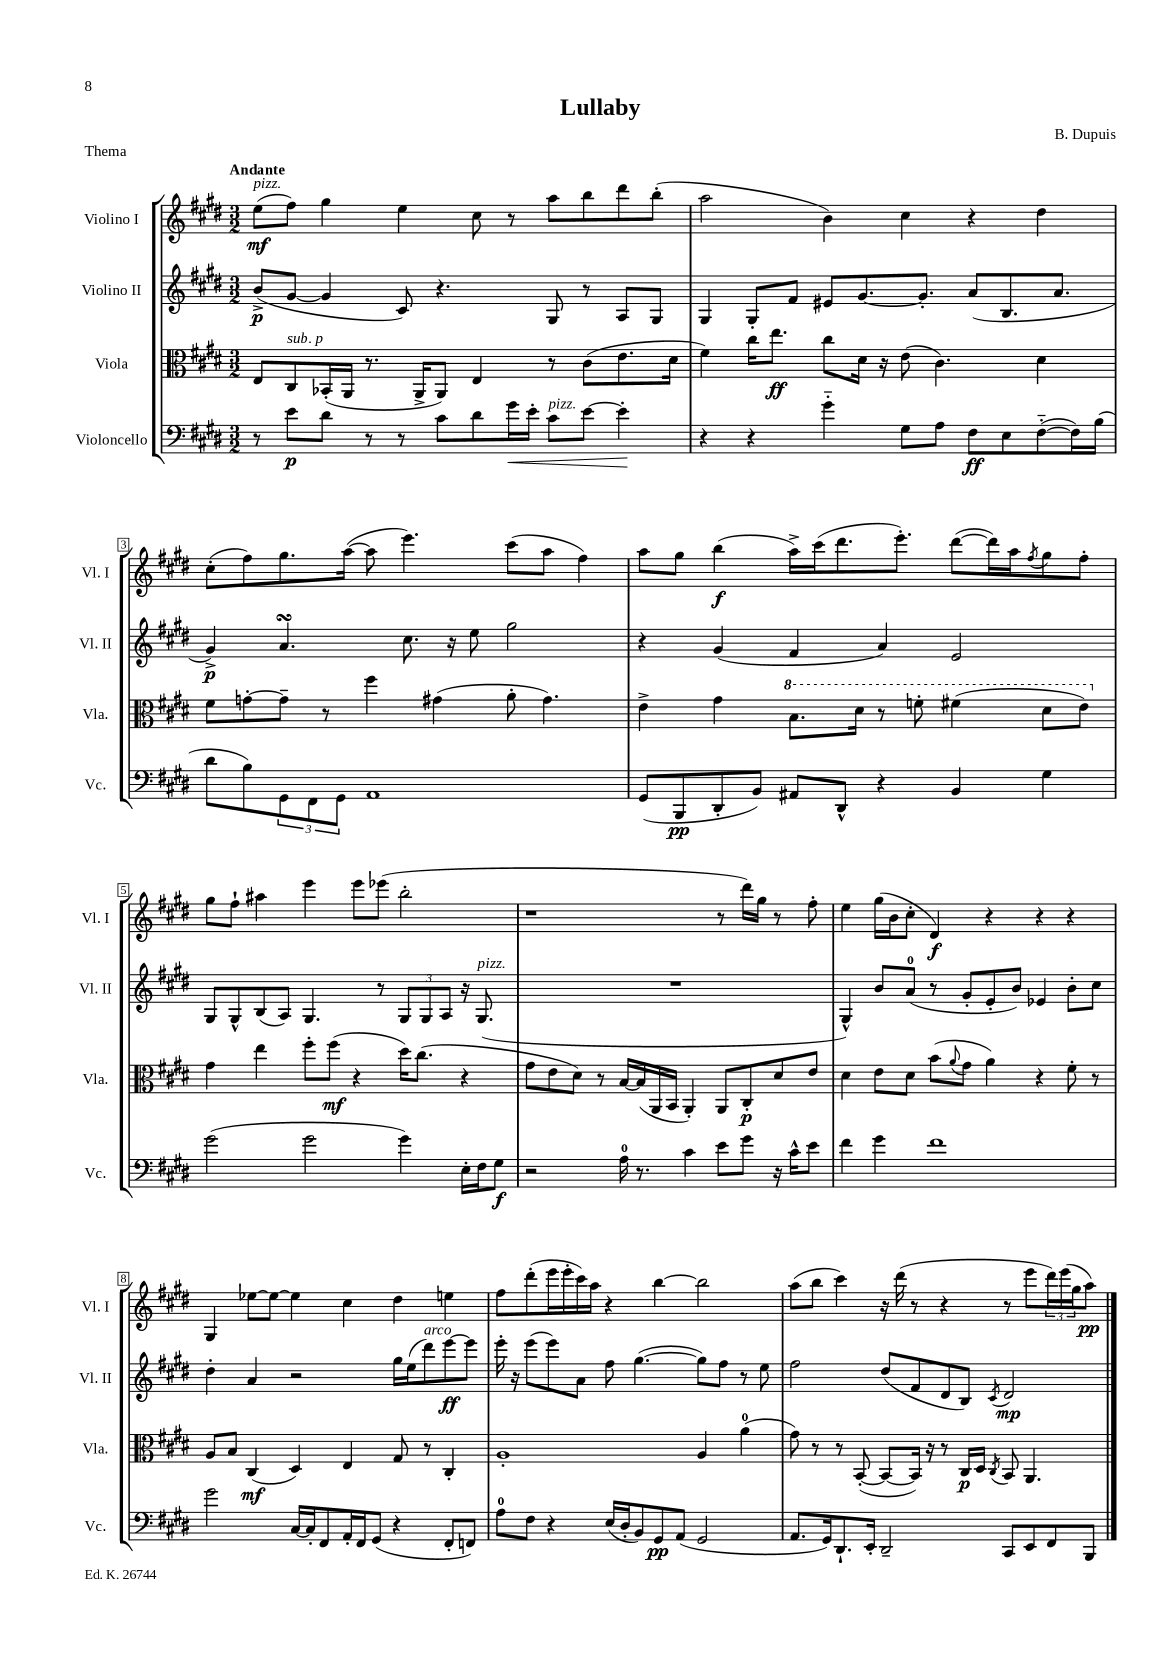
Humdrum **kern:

**kern	**kern	**kern	**kern
*staff4	*staff3	*staff2	*staff1
*clefF4	*clefC3	*clefG2	*clefG2
*k[f#c#g#d#]	*k[f#c#g#d#]	*k[f#c#g#d#]	*k[f#c#g#d#]
*M3/2	*M3/2	*M3/2	*M3/2
8r	8E/L	(8b^/L	(8ee\L
8e\L	8C#/	[8g#/J	8ff#\J)
8d#\J	(16BB-'/L	4g#/]	4gg#\
.	16AA/JJ	.	.
8r	8.r	.	.
8r	.	8c#/)	4ee\
.	16AA^/LK	.	.
8c#\L	8AA/J)	4.r	.
8d#\	4E/	.	8cc#\
16g#\L	.	.	8r
16e'\JJ	.	.	.
8c#\L	8r	8G#/	8aa\L
[8e\J	(8c#\L	8r	8bb\
4e'\]	8.e\	8A/L	8ddd#\
.	.	8G#/J	(8bb'\J
.	16d#\Jk	.	.
=	=	=	=
4r	4f#\)	4G#/	2aa\
4r	16cc#\LK	8G#'/L	.
.	8.ee\J	.	.
.	.	8f#/J	.
4g#'~\	8cc#\L	8e#/L	4b\)
.	16d#\Jk	[8.g#/	.
.	16r	.	.
8G#\L	(8e\	.	4cc#\
.	.	8.g#'/]J	.
8A\J	4.c#\)	.	.
8F#\L	.	(8a/L	4r
8E\	.	8.B/	.
([8F#'~\	4d#\	.	4dd#\
.	.	8.a/J	.
16F#\]L)	.	.	.
(16B\JJ	.	.	.
=	=	=	=
8d#\L	8f#\L	4g#^/)	(8cc#'\L
8B\)	[8g'\	.	8ff#\)
12GG#\	8g~\]J	4.a/	8.gg#\
12FF#\	.	.	.
.	8r	.	.
12GG#\J	.	.	.
.	.	.	([16aa\Jk
1AA	4ff#\	.	8aa\]
.	.	8.cc#\	4.eee\)
.	(4g#\	.	.
.	.	16r	.
.	.	8ee\	.
.	8a'\	2gg#\	(8ccc#\L
.	4.g#\)	.	8aa\J
.	.	.	4ff#\)
=	=	=	=
(8GG#/L	4e^\	4r	8aa\L
8BBB/	.	.	8gg#\J
8DD#'/	4g#\	(4g#/	(4bb\
8BB/J)	.	.	.
8AA#/L	8.b\L	4f#/	16aa^\LL)
.	.	.	(16ccc#\J
8DD#^^/J	.	.	8.ddd#\
.	16dd#\Jk	.	.
4r	8r	4a/)	.
.	.	.	8.eee'\J)
.	8ff'\	.	.
4BB/	(4ff#\	2e/	([8ddd#\L
.	.	.	16ddd#\]L)
.	.	.	16aa\J
.	.	.	8qff#/
4G#\	8dd#\L	.	8gg#\
.	8ee\J)	.	8ff#'\J
=	=	=	=
(2g#\	4g#\	8G#/L	8gg#\L
.	.	8G#^^/	8ff#`\J
.	4ee\	(8B/	4aa#\
.	.	8A/J)	.
2g#\	8ff#'\L	4.G#/	4eee\
.	(8ff#\J	.	.
.	4r	.	8eee\L
.	.	8r	(8eee-\J
4g#\)	16dd#\LK)	12G#/L	2bb'\
.	(8.cc#\J	.	.
.	.	12G#/	.
.	.	12A/J	.
16E'\LL	4r	16r	.
16F#\J	.	(8.G#/	.
8G#\J	.	.	.
=	=	=	=
2r	8g#\L	1.r	1r
.	8e\	.	.
.	8d#\J)	.	.
.	8r	.	.
16A\	[16B/LL	.	.
8.r	(16B/]	.	.
.	16AA/	.	.
.	16BB/JJ	.	.
4c#\	4AA'/)	.	.
8e\L	8AA/L	.	8r
8g#\J	8C#'/	.	16ddd#\LL)
.	.	.	16gg#\JJ
16r	8d#/	.	8r
16c#^^\LK	.	.	.
8e\J	8e/J	.	8ff#'\
=	=	=	=
4f#\	4d#\	4G#^^/)	4ee\
4g#\	8e\L	8b/L	(16gg#\LL
.	.	.	16b\J
.	8d#\J	(8a/J	8cc#'\J
1f#	(8b\L	8r	4d#/)
.	8qqa/	.	.
.	8g#\J	8g#'/L	.
.	4a\)	8e'/	4r
.	.	8b/J)	.
.	4r	4e-/	4r
.	8f#'\	8b'\L	4r
.	8r	8cc#\J	.
=	=	=	=
2g#\	8A/L	4dd#'\	4G#/
.	8B/J	.	.
.	(4C#/	4a/	[8ee-\L
.	.	.	8ee-\_J
[16C#/LL	4D#/)	2r	4ee-\]
16C#'/]J	.	.	.
8FF#/	.	.	.
16AA'/L	4E/	.	4cc#\
16FF#/J	.	.	.
(8GG#/J	.	.	.
4r	8G#/	16gg#\LL	4dd#\
.	.	(16ee\J	.
.	8r	8ddd#\)	.
8FF#'/L	4C#'/	[8eee\	4ee\
8FF/J)	.	8eee\]J	.
=	=	=	=
8A\L	1A'	16eee'\	8ff#\L
.	.	16r	.
8F#\J	.	(8eee\L	(8ddd#'\
4r	.	8eee\)	16eee\L
.	.	.	16eee'\
.	.	8a\J	16ccc#\)
.	.	.	16aa\JJ
(16E/LL	.	8ff#\	4r
16D#'/J	.	.	.
8BB/)	.	([4.gg#\	.
8GG#/	.	.	[4bb\
(8AA/J	.	.	.
2GG#/	4A/	8gg#\]L)	2bb\]
.	.	8ff#\J	.
.	(4a\	8r	.
.	.	8ee\	.
=	=	=	=
8.AA/L	8g#\)	2ff#\	(8aa\L
.	8r	.	8bb\J
16GG#/k)	.	.	.
8.DD#`/	8r	.	4ccc#\)
.	([8BB'/	.	.
16EE'/Jk	.	.	.
2DD#~/	8BB/_L	(8dd#/L	16r
.	.	.	(16ddd#\
.	16BB/]Jk)	8f#/	8r
.	16r	.	.
.	8r	8d#/	4r
.	16C#/LL	8B/J)	.
.	16D#/JJ	.	.
.	8qC#/	8qc#/	.
8CC#/L	8BB/	2d#/	8r
8EE/	4.AA/	.	8eee\L
8FF#/	.	.	24ddd#\L)
.	.	.	(24eee\
.	.	.	24gg#\J
8BBB/J	.	.	8aa\J)
==	==	==	==
*-	*-	*-	*-
